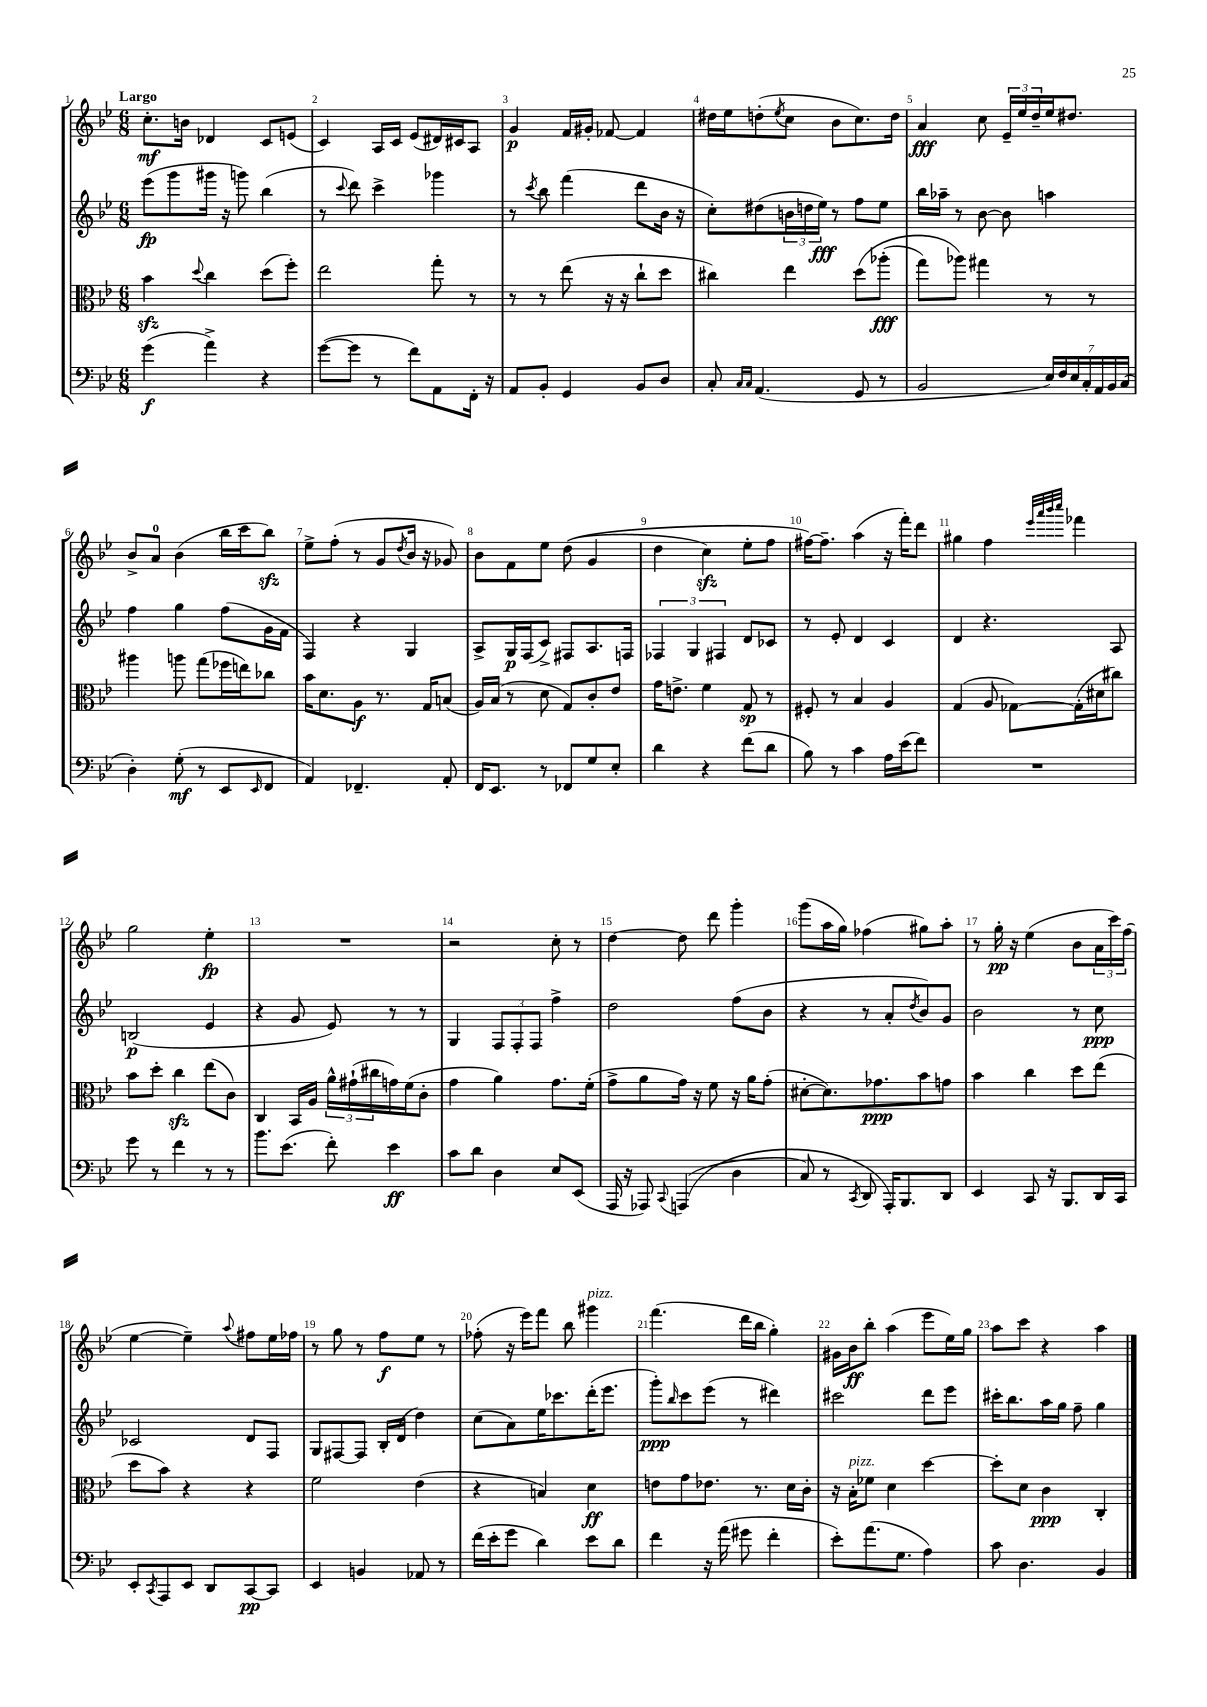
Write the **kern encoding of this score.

**kern	**kern	**kern	**kern
*staff4	*staff3	*staff2	*staff1
*clefF4	*clefC3	*clefG2	*clefG2
*k[b-e-]	*k[b-e-]	*k[b-e-]	*k[b-e-]
*M6/8	*M6/8	*M6/8	*M6/8
(4g	4b-	(8eee-	8.cc'
.	.	8ggg	.
.	.	.	16b
.	8qqdd	.	.
4a^)	4cc	16ggg#	4d-
.	.	16r	.
.	.	8ggg)	.
4r	(8dd	(4bb-	8c
.	8ff')	.	(8e
=	=	=	=
([8g	2ee-	8r	4c)
.	.	8qqccc	.
8g]	.	8ddd)	.
8r	.	4ccc^	16A
.	.	.	16c
8f)	.	.	(8e-
8AA	8gg'	4ggg-	16d#)
.	.	.	16c#
16FF'	8r	.	8A
16r	.	.	.
=	=	=	=
8AA	8r	8r	4g
.	.	8qccc	.
8BB-'	8r	8bb-	.
4GG	(8ee-	(4fff	16f
.	.	.	16g#'
.	16r	.	[8f-
.	16r	.	.
8BB-	8cc`	8ddd	4f-]
8D	8dd	16b-	.
.	.	16r	.
=	=	=	=
8C'	4cc#)	8cc')	16dd#
.	.	.	16ee-
16qqC	.	.	.
16qqC	.	.	.
(4.AA	.	(8dd#	(8dd'
.	.	.	8qee-
.	4ee-	24b	8cc
.	.	24dd	.
.	.	24ee-)	.
.	.	8r	8b-
8GG	&(8dd	8ff	8.cc)
8r	(8aa-'	8ee-	.
.	.	.	16dd
=	=	=	=
2BB-	8gg)	16bb-	4a
.	.	16aa-~	.
.	8aa-&)	8r	.
.	4gg#	[8b-	8cc
.	.	8b-]	24e-~
.	.	.	24ee-
.	.	.	24dd~
28E-)	8r	4aa	16ee-
28F	.	.	.
.	.	.	8.dd#
28E-	.	.	.
28C'	.	.	.
.	8r	.	.
28AA	.	.	.
28BB-	.	.	.
(28C	.	.	.
=	=	=	=
4D')	4aa#	4ff	8b-^
.	.	.	8a
(8G'	8aa	4gg	(4b-
8r	(8gg	.	.
8EE-	16ff-	(8ff	16bb-
.	16ee)	.	16ccc
16qqEE-	.	.	.
8FF	8cc-	16g	8bb-)
.	.	16f	.
=	=	=	=
4AA)	16b-	4F)	8ee-^
.	8.d	.	.
.	.	.	(8ff'
4.FF-~	8A	4r	8r
.	8.r	.	8g
.	.	.	8qdd
.	.	4G	16b-
.	16G	.	16r
8AA'	(8B	.	8g-)
=	=	=	=
16FF	16A)	8A^	8b-
8.EE-	(16B-	.	.
.	8r	16G	8f
.	.	(16F	.
8r	8d	8c^)	8ee-
8FF-	8G)	8F#	&((8dd
8G	8c'	8.A	4g
8E-'	8e-	.	.
.	.	16F	.
=	=	=	=
4d	16g	6F-	4dd
.	8.e^	.	.
.	.	6G	.
4r	4f	.	4cc)
.	.	6F#	.
(8f	8G	8d	8ee-'
8d	8r	8c-	8ff
=	=	=	=
8B-)	8F#'	8r	[16ff#&)
.	.	.	8.ff#~]
8r	8r	8e-'	.
4c	4B-	4d	(4aa
16A	4A	4c	16r
(16e-	.	.	16fff')
8f)	.	.	8ddd
=	=	=	=
2.r	(4G	4d	4gg#
.	8A	4.r	4ff
.	[8G-)	.	.
.	.	.	32qqeee-
.	.	.	32qqaaa
.	.	.	32qqbbb-
.	.	.	32qqcccc
.	(16G-']	.	4fff-
.	16d#	.	.
.	8cc#)	8A	.
=	=	=	=
8g	8b-	(2B	2gg
8r	8dd'	.	.
4f	4cc	.	.
8r	(8ee-	4e-	4ee-'
8r	8c)	.	.
=	=	=	=
8.b-	4C	4r	2.r
(8.e-	.	.	.
.	16BB-	8g	.
.	16A	.	.
8f')	24a^^	8e-)	.
.	(24g#`	.	.
.	24cc#	.	.
4e-	16g)	8r	.
.	(16f	.	.
.	8c'	8r	.
=	=	=	=
8c	4g	4G	2r
8d	.	.	.
4D	4a)	12F	.
.	.	12F'	.
.	.	12F	.
8E-	8.g	4ff^	8cc'
(8EE-	.	.	8r
.	(16f'	.	.
=	=	=	=
16AAA	8g^	2dd	[4dd
16r	.	.	.
8AAA-)	8a	.	.
8qqCC	.	.	.
&((4AAA	16g)	.	8dd]
.	16r	.	.
.	8f	.	8ddd
4D	16r	(8ff	4ggg'
.	16a	.	.
.	(8g'	8b-	.
=	=	=	=
8C)	[8d#'	4r	(8ggg
8r	8.d#])	.	16aa
.	.	.	16gg)
8qCC	.	.	.
8DD	.	8r	(4ff-
.	8.g-	.	.
16AAA'&)	.	8a'	.
8.BBB-	.	.	.
.	.	8qdd	.
.	8b-	8b-)	8gg#)
8DD	8g	8g	8aa'
=	=	=	=
4EE-	4b-	2b-	8r
.	.	.	16gg'
.	.	.	16r
8CC	4cc	.	(4ee-
16r	.	.	.
8.BBB-	.	.	.
.	8dd	8r	8b-
16DD	(8ee-	8cc	24a
.	.	.	24ccc)
16CC	.	.	.
.	.	.	(24ff
=	=	=	=
8EE-'	8dd	2c-	[4ee-
8qCC	.	.	.
8AAA	8b-)	.	.
8EE-	4r	.	4ee-~])
8DD	.	.	.
.	.	.	8qqaa
[8CC	4r	8d	8ff#
8CC]	.	8F	16ee-
.	.	.	16ff-
=	=	=	=
4EE-	2f	8G	8r
.	.	[8F#	8gg
4BB	.	8F#]	8r
.	.	16B-'	8ff
.	.	(16d	.
8AA-	(4e-	4dd)	8ee-
8r	.	.	8r
=	=	=	=
(16f	4r	(8cc	(8ff-'
16e-'	.	.	.
8g	.	8a)	16r
.	.	.	16eee-)
4d)	4B)	16ee-	8fff
.	.	8.ccc-	.
.	.	.	8bb-
8e-	4d	(16ddd'	4ggg#
.	.	8.eee-	.
8d	.	.	.
=	=	=	=
4f	8e	8ggg')	(4.fff
.	.	16qqbb-	.
.	8g	8ccc	.
16r	8.e-	(8eee-	.
(16a	.	.	.
8g#	.	8r	16ddd
.	8.r	.	16bb-
4f'	.	4ddd#)	4gg')
.	16d	.	.
.	16c'	.	.
=	=	=	=
8e-')	16r	2ccc#	16g#
.	16B-'	.	16b-
(8.a	8f-	.	8bb-'
.	4d	.	(4aa
8.G	.	.	.
4A)	[4dd	8ddd	8eee-
.	.	8eee-	16ee-)
.	.	.	16gg
=	=	=	=
8c	8dd']	16ccc#'	8aa
.	.	8.bb-	.
4.D	8d	.	8ccc
.	4c	16aa	4r
.	.	16gg	.
.	.	8ff~	.
4BB-	4C'	4gg	4aa
==	==	==	==
*-	*-	*-	*-
